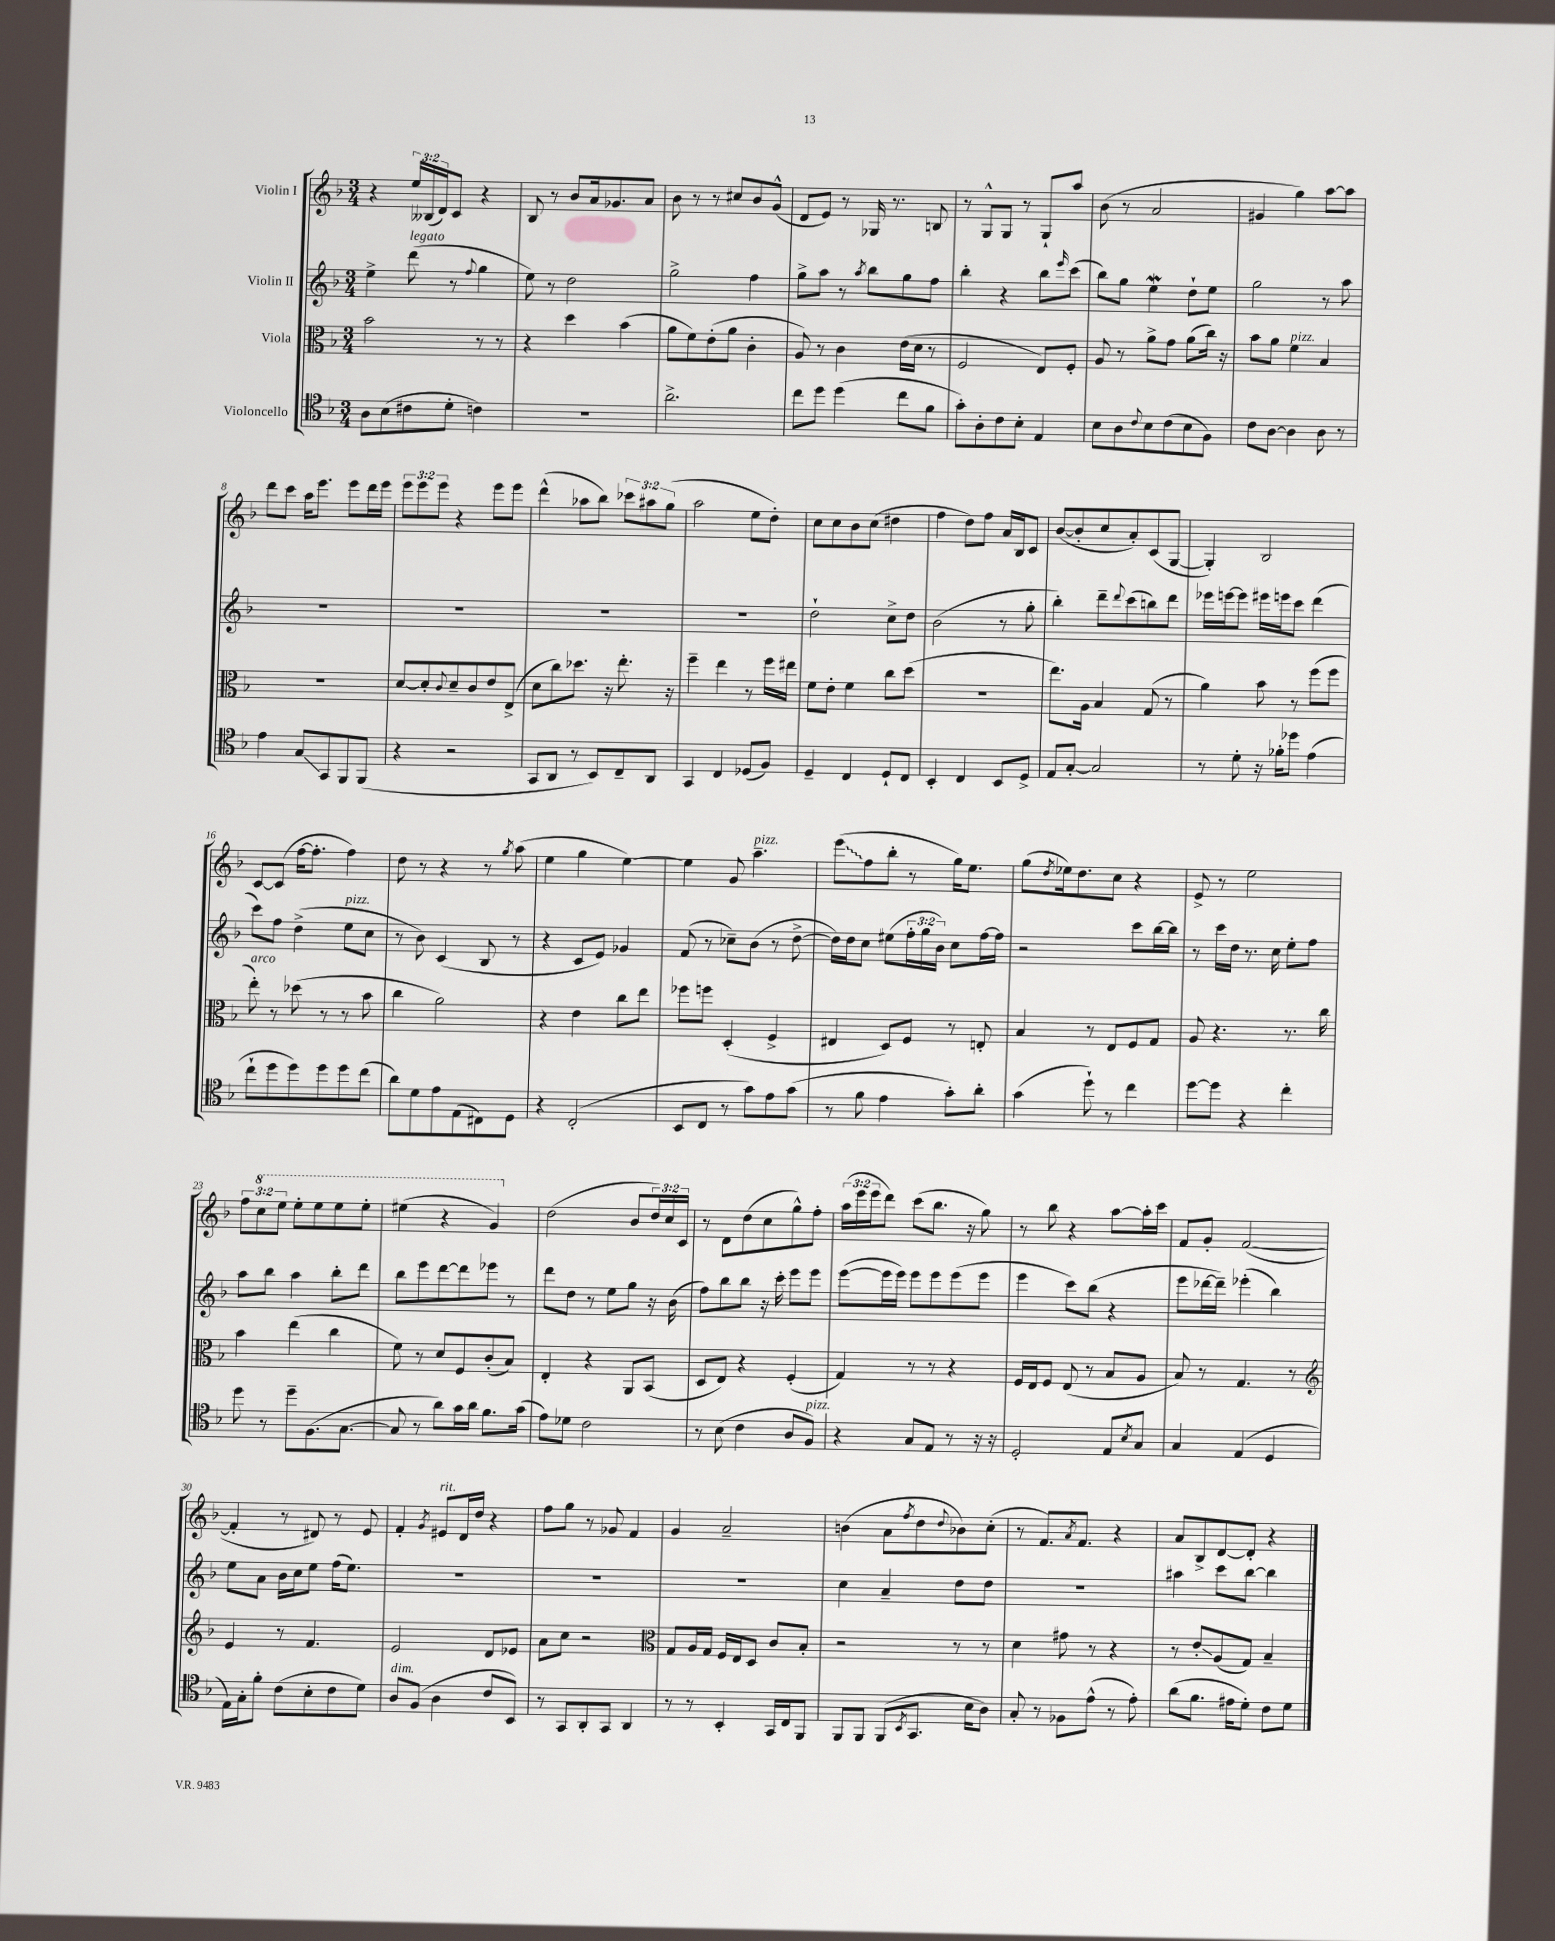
<<
\new StaffGroup <<
\new Staff = "s0" \with { instrumentName = "Violin I" } {
    \clef treble \key f \major \numericTimeSignature \time 3/4 \override Staff.TupletNumber.text = #tuplet-number::calc-fraction-text
    r4 \tuplet 3/2 { e''16 beses16( d'16) } c'8 r4 |
    bes8 r8 bes'8 a'16 ges'8. a'8 |
    bes'8 r8 r8 cis''8 bes'8 g'8-^( |
    d'8 e'8) r8 ges16 r8. b8 |
    r8 g8-^ g8 r8 g8-! a''8 |
    bes'8( r8 a'2 |
    gis'4 g''4) a''8~ a''8 |
    d'''8 c'''8 a''16 e'''8. e'''8 d'''16 e'''16 |
    \tuplet 3/2 { e'''8 e'''8 e'''8 } r4 e'''8 e'''8 |
    d'''4-^( aes''8 bes''8) \tuplet 3/2 { ces'''8 ais''8 g''8( } |
    a''2 e''8 d''8-.) |
    c''8 c''8 bes'8 c''8( dis''4 |
    f''4 d''8) f''8 a'16 bes16 c'8 |
    bes'8~( bes'8-. c''8 a'8-.) c'8( g8~ |
    g4-.) bes2 |
    c'8~ c'8( f''16~ f''8.-. f''4) |
    d''8 r8 r4 r8 \acciaccatura { g''8 } a''8( |
    e''4 g''4 e''4~) |
    e''4 g'8 a''4.--^\markup { \italic "pizz." } |
    \once \override Glissando.style = #'zigzag e'''8\glissando( f''8 bes''8-. r8 g''16) e''8. |
    g''8( \acciaccatura { d''8 } ees''16) d''8. c''8 r4 |
    e'8-> r8 e''2 |
    \tuplet 3/2 { f''8 \ottava #1 c'''8 e'''8 } e'''8-. e'''8 e'''8 e'''8-. |
    eis'''4( r4 g''4) \ottava #0 |
    d''2( bes'8 \tuplet 3/2 { d''16) c''16 c'16 } |
    r8 d'8 d''8( c''8 g''8-^) f''8-. |
    \tuplet 3/2 { a''16( e'''16 e'''16 } d'''8) c'''8( bes''8. r16 g''8) |
    r8 bes''8 r4 a''8~ a''16-. c'''16 |
    f'8 g'8-. f'2~( |
    f'4-. r8 dis'8) r8 e'8 |
    f'4-. \acciaccatura { g'8 } eis'8^\markup { \italic "rit." } d'16 d''16 r4 |
    f''8 g''8 r8 ges'8 f'4 |
    g'4 a'2-- |
    b'4( a'8 \acciaccatura { f''8 } d''8 \appoggiatura { d''8 } bes'8) c''8-.( |
    r8 f'8.) \acciaccatura { a'8 } f'8. r4 |
    a'8 bes8-> d'8~ d'8-. r4 \bar "|." |
}
\new Staff = "s1" \with { instrumentName = "Violin II" } {
    \clef treble \key f \major \numericTimeSignature \time 3/4 \override Staff.TupletNumber.text = #tuplet-number::calc-fraction-text
    e''4-> d'''8^\markup { \italic "legato" }( r8 \appoggiatura { f''8 } g''4 |
    e''8) r8 d''2 |
    g''2-> f''4 |
    g''8-> a''8 r8 \acciaccatura { a''8 } bes''8 g''8 f''8 |
    bes''4-. r4 bes''8 \grace { e'''16 } c'''8( |
    bes''8) g''8 e''4\mordent d''8-! e''8 |
    g''2 r8 a''8 |
    R2. |
    R2. |
    R2. |
    R2. |
    d''2-! c''8-> d''8 |
    bes'2( r8 g''8-. |
    bes''4-.) d'''8-- \appoggiatura { d'''8 } c'''8( b''8) d'''8 |
    ees'''16 e'''16~ e'''8 eis'''16 e'''16 c'''8 d'''4( |
    c'''8) f''8 d''4->( e''8^\markup { \italic "pizz." } c''8 |
    r8 bes'8) c'4( bes8 r8 |
    r4 c'8 e'8) ges'4 |
    f'8( r8 ces''8--) bes'8( r8 d''8~-> |
    d''16) d''16 c''8 eis''8( \tuplet 3/2 { f''16-. g''16 bes'16) } c''8 f''16~ f''16 |
    r2 c'''8 bes''16~ bes''16 |
    r8 c'''16 d''16 r8. c''16 e''8-. f''8 |
    a''8 bes''8 a''4 bes''8-. d'''8 |
    bes''8 e'''8 d'''8~ d'''8 ees'''8 r8 |
    d'''8 d''8 r8 e''8 g''8 r16 bes'16( |
    f''8) bes''8 bes''8 r16 c'''16-. e'''8 e'''8 |
    e'''8~( e'''16 e'''16) e'''8 e'''8 e'''8( e'''8 |
    e'''4 c'''8) bes''8( r4 |
    e'''8 des'''16~ des'''16--) ees'''4-.( bes''4) |
    e''8 a'8 bes'16 c''16 e''8 f''16( e''8.) |
    R2. |
    R2. |
    R2. |
    c''4 a'4-- d''8 d''8 |
    R2. |
    ais''4 c'''8 bes''8~ bes''4 \bar "|." |
}
\new Staff = "s2" \with { instrumentName = "Viola" } {
    \clef alto \key f \major \numericTimeSignature \time 3/4
    bes'2 r8 r8 |
    r4 d''4 bes'4( |
    a'8 f'8) e'8-.( a'8 c'4-. |
    a8) r8 c'4 e'16( d'16 r8 |
    f2 e8) f8-. |
    a8 r8 a'8-> g'8 a'8( c''16) r16 |
    bes'8 a'8 f'4^\markup { \italic "pizz." } bes4 |
    R2. |
    d'8~ d'8-. \appoggiatura { c'8 } d'8-- c'8 e'8 e8->( |
    d'8 c''8) des''8. r16 e''8.-. r16 |
    f''4-- e''4 r8 f''16 eis''16 |
    f'8 e'8-. f'4 c''8 d''8( |
    R2. |
    e''8.) a16 bes4 g8( r8 |
    a'4) bes'8 r8 f''8( f''8 |
    e''8-.^\markup { \italic "arco" }) r8 des''8( r8 r8 bes'8 |
    c''4 a'2) |
    r4 e'4 c''8 e''8 |
    fes''8 f''8 d4-.( f4-> |
    eis4 d8) f8 r8 e8-. |
    bes4 r8 e8 f8 g8 |
    a8 r4. r8. c''16 |
    bes'4 e''4( c''4 |
    f'8) r8 d'8 f8 c'8-.( bes8) |
    e4-. r4 a,8 bes,8( |
    d8 e8) r4 f4-.( |
    g4) r8 r8 r4 |
    f16 e16 f8 e8( r8 bes8 a8 |
    bes8) r8 g4. r8 |
    \clef treble e'4 r8 f'4. |
    e'2 d'8 ees'8 |
    a'8 c''8 r2 |
    \clef alto g8 a16 g16 f16 e16 d8 c'8 bes8-. |
    r2 r8 r8 |
    d'4 gis'8 r8 r4 |
    r8 e'8-.\glissando a8( g8) bes4-- \bar "|." |
}
\new Staff = "s3" \with { instrumentName = "Violoncello" } {
    \clef tenor \key f \major \numericTimeSignature \time 3/4
    a8 bes8( cis'8 d'8-. c'4) |
    R2. |
    a'2.-> |
    c''8 d''8 d''4( c''8 f'8 |
    g'8-.) a8-. c'8 bes8-. e4 |
    bes8 a8 \appoggiatura { c'8 } bes8 c'8( bes8 f8) |
    c'8 a8~ a4 a8 r8 |
    e'4 g8\glissando g,8 f,8 f,8( |
    r4 r2 |
    g,8 a,8 r8 bes,8) c8-- a,8 |
    g,4 c4 des8( f8) |
    d4-- c4 d8-! c8 |
    bes,4-. c4 bes,8 d8-> |
    e8 g8~-. g2 |
    r8 d'8-. r16 fes'16-. des''8 e'4( |
    c''8-! d''8 d''8) d''8 d''8 c''8( |
    a'8) d'8 e'8 e8( cis8) d8 |
    r4 c2-.( |
    bes,8 c8 r8 g'8) e'8 g'8( |
    r8 f'8 e'4 g'8-.) a'8-. |
    g'4( d''8-!) r8 c''4 |
    d''8~ d''8 r4 c''4-. |
    d''8 r8 d''8-- f8.( g8.~ |
    g8 r8 a'8) g'16 a'16 f'8. g'16( |
    e'8) des'8 c'2 |
    r8 bes8( c'4 a8 f8^\markup { \italic "pizz." }) |
    r4 g8 e8 r8 r16 r16 |
    d2-. e8 \acciaccatura { bes8 } g8 |
    g4 e4( d4 |
    e16) g16-. f'8-. c'8( bes8-. c'8 d'8) |
    a8^\markup { \italic "dim." } f8( a4 c'8 bes,8) |
    r8 g,8 a,8-. g,8 a,4 |
    r8 r8 bes,4-. g,16 c16 f,8 |
    f,8 f,8 f,8( \acciaccatura { bes,8 } g,8. bes16 a8) |
    g8-. r8 fes8 e'8-^( r8 e'8-.) |
    a'8( f'8. eis'16 d'8-.) c'8 d'8 \bar "|." |
}
>>
>>
